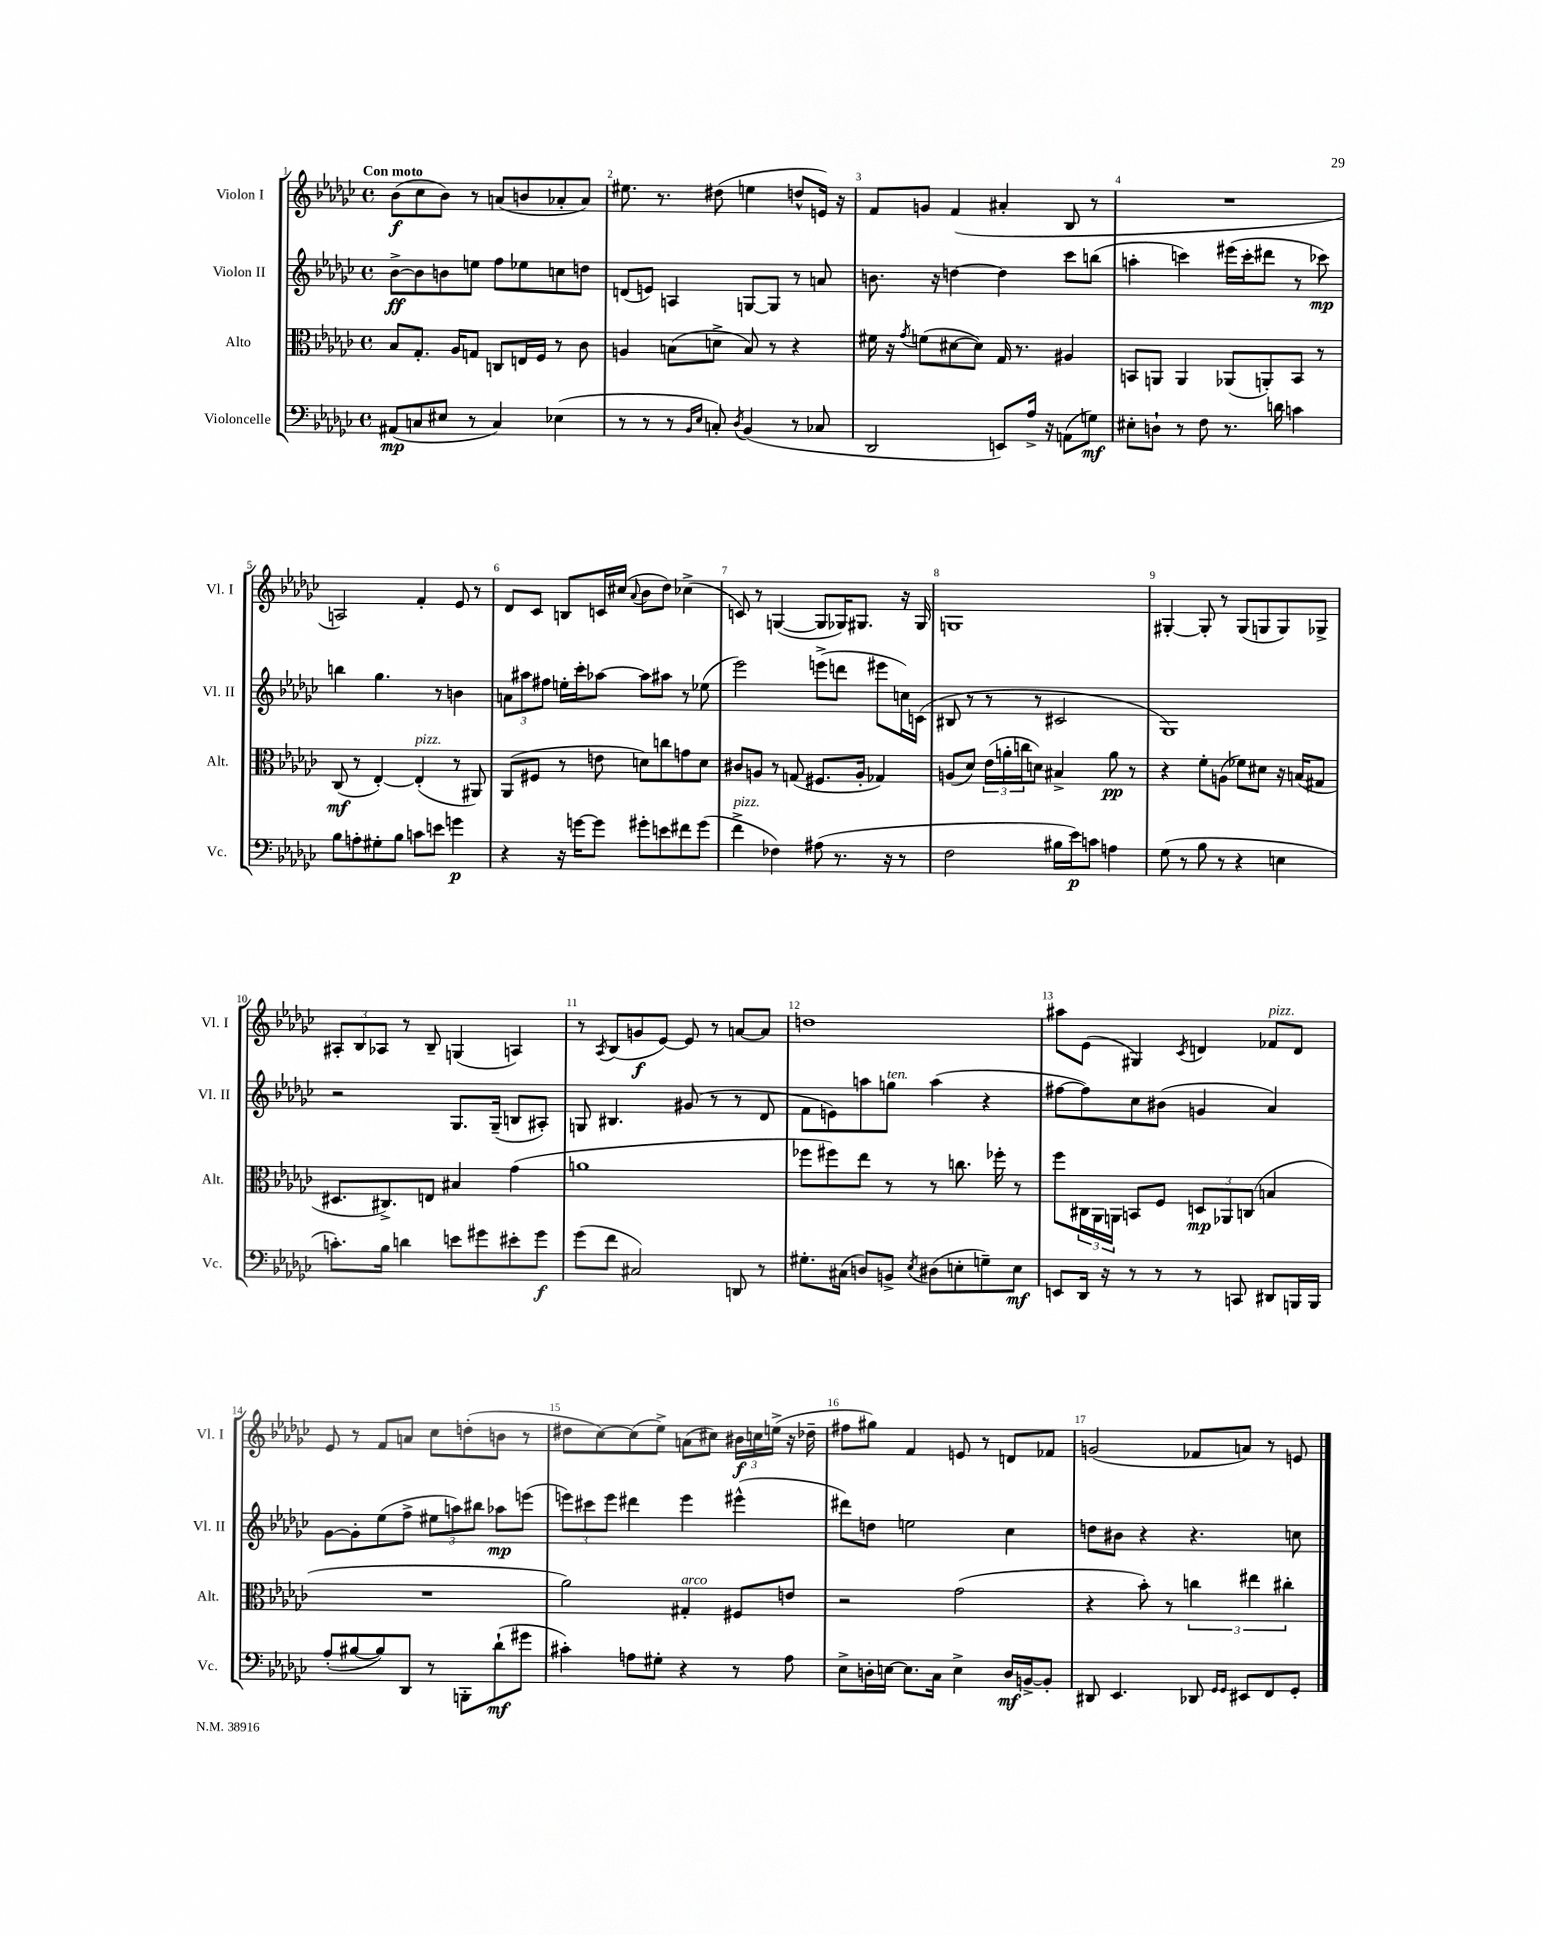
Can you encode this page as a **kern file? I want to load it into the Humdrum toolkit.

**kern	**dynam	**kern	**dynam	**kern	**dynam	**kern	**dynam
*part4	*part4	*part3	*part3	*part2	*part2	*part1	*part1
*staff4	*staff4	*staff3	*staff3	*staff2	*staff2	*staff1	*staff1
*I"Violoncelle	*	*I"Alto	*	*I"Violon II	*	*I"Violon I	*
*I'Vc.	*	*I'Alt.	*	*I'Vl. II	*	*I'Vl. I	*
*clefF4	*	*clefC3	*	*clefG2	*	*clefG2	*
*k[b-e-a-d-g-c-]	*	*k[b-e-a-d-g-c-]	*	*k[b-e-a-d-g-c-]	*	*k[b-e-a-d-g-c-]	*
*M4/4	*	*M4/4	*	*M4/4	*	*M4/4	*
*met(c)	*	*met(c)	*	*met(c)	*	*met(c)	*
=1	=1	=1	=1	=1	=1	=1	=1
!	!	!	!	!	!	!LO:TX:a:B:t=Con moto	!
(8AA#X/L	mp	8B-/L	.	[8b-^\L	ff	(8b-\L	f
8Cn/	.	8.G-'/J	.	8b-\]	.	8cc-\	.
8E#X/J	.	.	.	8bn\	.	8b-\J)	.
.	.	16A-/KL	.	.	.	.	.
8r	.	8Gn/J	.	8een\J	.	8r	.
4C/)	.	8Cn/L	.	8ff\L	.	(8an/L	.
.	.	16En/L	.	8ee-X\	.	8bn/	.
.	.	16F/JJ	.	.	.	.	.
(4E-X\	.	8r	.	8ccn\	.	8a-X'/	.
.	.	8c-\	.	8ddn\J	.	8a-/J)	.
=2	=2	=2	=2	=2	=2	=2	=2
8r	.	4An/	.	(8dn/L	.	8.ee#X\	.
8r	.	.	.	8en/J)	.	.	.
.	.	.	.	.	.	8.r	.
8r	.	(8Bn\L	.	4An/	.	.	.
16qqBB-/LL	.	.	.	.	.	.	.
16qqE-/JJ	.	.	.	.	.	.	.
8Cn'/)	.	8dn^\J	.	.	.	(8dd#X\	.
8qD-/	.	.	.	.	.	.	.
(4BB-/	.	8B/)	.	[8Gn/L	.	4een\	.
.	.	8r	.	8G/J]	.	.	.
8r	.	4r	.	8r	.	8ddn^^/L	.
8C-X/	.	.	.	8an/	.	16en/Jk)	.
.	.	.	.	.	.	16r	.
=3	=3	=3	=3	=3	=3	=3	=3
2DD-/	.	16f#X\	.	8.bn\	.	8f/L	.
.	.	16r	.	.	.	.	.
.	.	8qg-/	.	.	.	.	.
.	.	(8fn\L	.	.	.	8gn/J	.
.	.	.	.	16r	.	.	.
.	.	[8d#X\	.	[4ddn\	.	(4f/	.
.	.	8d#\J])	.	.	.	.	.
8EEn/L)	.	16G-/	.	4dd\]	.	4a#X'/	.
.	.	8.r	.	.	.	.	.
16A-^/Jk	.	.	.	.	.	.	.
16r	.	.	.	.	.	.	.
(8AAn\L	.	4A#X/	.	8ccc-\L	.	8B-/	.
8Gn\J)	mf	.	.	(8bbn\J	.	8r	.
=4	=4	=4	=4	=4	=4	=4	=4
8E#X'\L	.	8BBn/L	.	4aan'\	.	1r	.
8Dn`\J	.	8AAn/J	.	.	.	.	.
8r	.	4AA/	.	4cccn\)	.	.	.
8F\	.	.	.	.	.	.	.
8.r	.	(8AA-X/L	.	(16eee#X\LL	.	.	.
.	.	.	.	16ccc'\J	.	.	.
.	.	8AAn'/)	.	8ddd#X\J	.	.	.
16dn\	.	.	.	.	.	.	.
4cn\	.	8BB/J	.	8r	.	.	.
.	.	8r	.	8ccc-X\)	mp	.	.
!!LO:LB:g=z
=5	=5	=5	=5	=5	=5	=5	=5
8B-\L	.	(8C-/	mf	4bbn\	.	2An/)	.
8An'\	.	8r	.	.	.	.	.
8G#X'\	.	[4E-'/)	.	4.gg-\	.	.	.
8B-\J	.	.	.	.	.	.	.
!	!	!LO:TX:a:i:t=pizz.	!	!	!	!	!
8cn\L	.	(4E-'/]	.	.	.	4f'/	.
8en\J	.	.	.	8r	.	.	.
4gn\	p	8r	.	4bn\	.	8e-/	.
.	.	8AA#X/)	.	.	.	8r	.
=6	=6	=6	=6	=6	=6	=6	=6
4r	.	(8AA-/L	.	12an\L	.	8d-/L	.
.	.	.	.	12aa#X\	.	.	.
.	.	8F#X/J	.	.	.	8c-/J	.
.	.	.	.	12ff#X\J	.	.	.
16r	.	8r	.	16een'\LL	.	8Bn/L	.
[16gn\KL	.	.	.	16ccc-'\J	.	.	.
8g\J]	.	8en\	.	[8aa-X\J	.	16cn/L	.
.	.	.	.	.	.	(16cc#X/JJ	.
.	.	.	.	.	.	8qqa-/	.
8g#X'\L	.	8dn\L)	.	8aa-\L]	.	8b-\L	.
8en\	.	8ccn\	.	8aa#X\J	.	8dd-\J)	.
8f#X\	.	8gn\	.	8r	.	(4cc-X^\	.
(8g#\J	.	8d\J	.	(8ee-X\	.	.	.
=7	=7	=7	=7	=7	=7	=7	=7
!LO:TX:a:i:t=pizz.	!	!	!	!	!	!	!
4f^\	.	8c#X/L	.	2eee-\)	.	8cn/)	.
.	.	8An/J	.	.	.	8r	.
4F-X\)	.	8r	.	.	.	([4Gn/	.
.	.	(8Gn/	.	.	.	.	.
(8A#X\	.	8.F#X/L	.	(8eeen^\L	.	8G/L]	.
8.r	.	.	.	8dddn\J	.	16G-X/K)	.
.	.	16A'/Jk	.	.	.	8.G#X/J	.
.	.	4G-X/)	.	8eee#X\L	.	.	.
16r	.	.	.	.	.	.	.
8r	.	.	.	16ccn\L)	.	16r	.
.	.	.	.	(16cn\JJ	.	16G#/	.
=8	=8	=8	=8	=8	=8	=8	=8
2F\	.	(8An/L	.	8B#X/	.	1Gn	.
.	.	8d-/J)	.	8r	.	.	.
.	.	(24e-\LL	.	8r	.	.	.
.	.	24an'\	.	.	.	.	.
.	.	24ccn\J	.	.	.	.	.
.	.	8dn\J)	.	8r	.	.	.
16B#X\LL	.	4B#X^/	.	2c#X/	.	.	.
16e-\J)	p	.	.	.	.	.	.
8cn\J	.	.	.	.	.	.	.
4An\	.	8a\	pp	.	.	.	.
.	.	8r	.	.	.	.	.
=9	=9	=9	=9	=9	=9	=9	=9
(8G-\	.	4r	.	1G-)	.	[4G#X'/	.
8r	.	.	.	.	.	.	.
8B-\	.	8f'\L	.	.	.	8G#'/]	.
8r	.	(8An\J	.	.	.	8r	.
4r	.	8f-X\L)	.	.	.	(8G#/L	.
.	.	8d#X\J	.	.	.	8Gn/	.
4En\	.	16r	.	.	.	8G/)	.
.	.	(16Bn/KL	.	.	.	.	.
.	.	8G#X/J	.	.	.	8G-X^/J	.
!!LO:LB:g=z
=10	=10	=10	=10	=10	=10	=10	=10
8.cn'\L)	.	8.D#X/L	.	2r	.	12A#X'/L	.
.	.	.	.	.	.	12B-/	.
.	.	.	.	.	.	12A-X/J	.
16B-\Jk	.	8.C#X^/)	.	.	.	.	.
4dn\	.	.	.	.	.	8r	.
.	.	8En/J	.	.	.	8B-~/	.
8en\L	.	4B#X/	.	8.G-/L	.	(4Gn/	.
8g#X\	.	.	.	.	.	.	.
.	.	.	.	(16G-~/Jk	.	.	.
8e#X'\	.	(4g-\	.	8Bn/L	.	4An/)	.
8g#\J	f	.	.	8A#X'/J)	.	.	.
=11	=11	=11	=11	=11	=11	=11	=11
(8g-\L	.	1an	.	8Gn/	.	8r	.
.	.	.	.	.	.	8qA-/	.
8f\J	.	.	.	4.B#X/	.	(8B-/L	.
2C#X/)	.	.	.	.	.	8gn/	f
.	.	.	.	.	.	[8e-/J)	.
.	.	.	.	(8g#X/	.	8e-/]	.
.	.	.	.	8r	.	8r	.
8DDn/	.	.	.	8r	.	[8an/L	.
8r	.	.	.	8d-/	.	8a/J]	.
=12	=12	=12	=12	=12	=12	=12	=12
8.G#X'\L	.	8ff-X\L	.	8f\L	.	1ddn	.
.	.	8ff#X\)	.	8en\)	.	.	.
(16C#X\Jk	.	.	.	.	.	.	.
8Dn/L)	.	8ee-\J	.	8aan\	.	.	.
!	!	!	!	!LO:TX:a:i:t=ten.	!	!	!
8BBn^/J	.	8r	.	8ggn\J	.	.	.
8qE-/	.	.	.	.	.	.	.
(8D#X\L	.	8r	.	(4aa\	.	.	.
8En'\	.	8.ccn\	.	.	.	.	.
8Gn~\)	.	.	.	4r	.	.	.
.	.	16ff-X'\	.	.	.	.	.
8E\J	mf	8r	.	.	.	.	.
=13	=13	=13	=13	=13	=13	=13	=13
8EEn/L	.	8ff\L	.	[8ff#X\L	.	8aa#X\L	.
16DD-/Jk	.	24C#X\L	.	8ff#\])	.	(8e-\J	.
.	.	24AA-\	.	.	.	.	.
16r	.	.	.	.	.	.	.
.	.	24AAn\JJ	.	.	.	.	.
8r	.	8BBn/L	.	8cc-\	.	4G#X/)	.
8r	.	8F/J	.	(8b#X\J	.	.	.
.	.	.	.	.	.	8qc-/	.
8r	.	12Dn/L	mp	4gn/	.	4dn/	.
.	.	12AA-X/	.	.	.	.	.
8CCn/	.	.	.	.	.	.	.
.	.	(12Cn/J	.	.	.	.	.
!	!	!	!	!	!	!LO:TX:a:i:t=pizz.	!
8DD#X/L	.	4Bn/	.	4a-/)	.	8f-X/L	.
16BBBn/L	.	.	.	.	.	8d/J	.
16BBB/JJ	.	.	.	.	.	.	.
!!LO:LB:g=z
=14	=14	=14	=14	=14	=14	=14	=14
(8A-'/L	.	1r	.	[8g-\L	.	8e-/	.
[8B#X/	.	.	.	8g-'\]	.	8r	.
8B#/])	.	.	.	(8ee-\	.	8f/L	.
8DD-/J	.	.	.	8ff^\J	.	8an/J	.
8r	.	.	.	12ee#X\L	.	8cc-\L	.
.	.	.	.	12aan\)	.	.	.
8BBBn'\L	.	.	.	.	.	(8ddn'\	.
.	.	.	.	12bb#X\J	.	.	.
(8d-`\	mf	.	.	8aa-X\L	mp	8bn\J	.
8g#X\J	.	.	.	(8eeen\J	.	8r	.
=15	=15	=15	=15	=15	=15	=15	=15
4c#X'\)	.	2a-\)	.	12eeen\L)	.	8dd#X\L	.
.	.	.	.	12ccc#X\	.	.	.
.	.	.	.	.	.	[8cc-\)	.
.	.	.	.	12eee\J	.	.	.
8An\L	.	.	.	4ddd#X\	.	(8cc-\]	.
8G#X'\J	.	.	.	.	.	8ee-^\J)	.
!	!	!LO:TX:a:i:t=arco	!	!	!	!	!
4r	.	4G#X'/	.	4eee\	.	(8an\L	.
.	.	.	.	.	.	8cc#X\J)	.
8r	.	8F#X/L	.	(4eee#X^^\	.	24b#X\LL	f
.	.	.	.	.	.	24ccn\	.
.	.	.	.	.	.	(24een^\JJ	.
8A\	.	8en/J	.	.	.	16r	.
.	.	.	.	.	.	16dd-X~\	.
=16	=16	=16	=16	=16	=16	=16	=16
8E-^\L	.	2r	.	8ddd#X\L)	.	8ff#X\L	.
16Dn'\L	.	.	.	8ddn\J	.	8gg#X\J)	.
[16En\JJ	.	.	.	.	.	.	.
8.E\L]	.	.	.	2een\	.	4f/	.
16C-\Jk	.	.	.	.	.	.	.
4E^\	.	(2g-\	.	.	.	8en/	.
.	.	.	.	.	.	8r	.
16D/LL	mf	.	.	4cc-\	.	8dn/L	.
[16BBn^/J	.	.	.	.	.	.	.
8BB'/J]	.	.	.	.	.	8f-X/J	.
=17	=17	=17	=17	=17	=17	=17	=17
8DD#X/	.	4r	.	8ddn\L	.	(2gn/	.
4.EE-/	.	.	.	8b#X\J	.	.	.
.	.	8b-'\)	.	4r	.	.	.
.	.	8r	.	.	.	.	.
8DD-X/	.	6ccn\	.	4.r	.	8f-X/L	.
16qqGG-/LL	.	.	.	.	.	.	.
16qqGG-/JJ	.	.	.	.	.	.	.
8EE#X/L	.	.	.	.	.	8an/J)	.
.	.	6ee#X\	.	.	.	.	.
8FF/	.	.	.	.	.	8r	.
.	.	6cc#X'\	.	.	.	.	.
8GG-'/J	.	.	.	8ccn\	.	8en/	.
==	==	==	==	==	==	==	==
*-	*-	*-	*-	*-	*-	*-	*-
